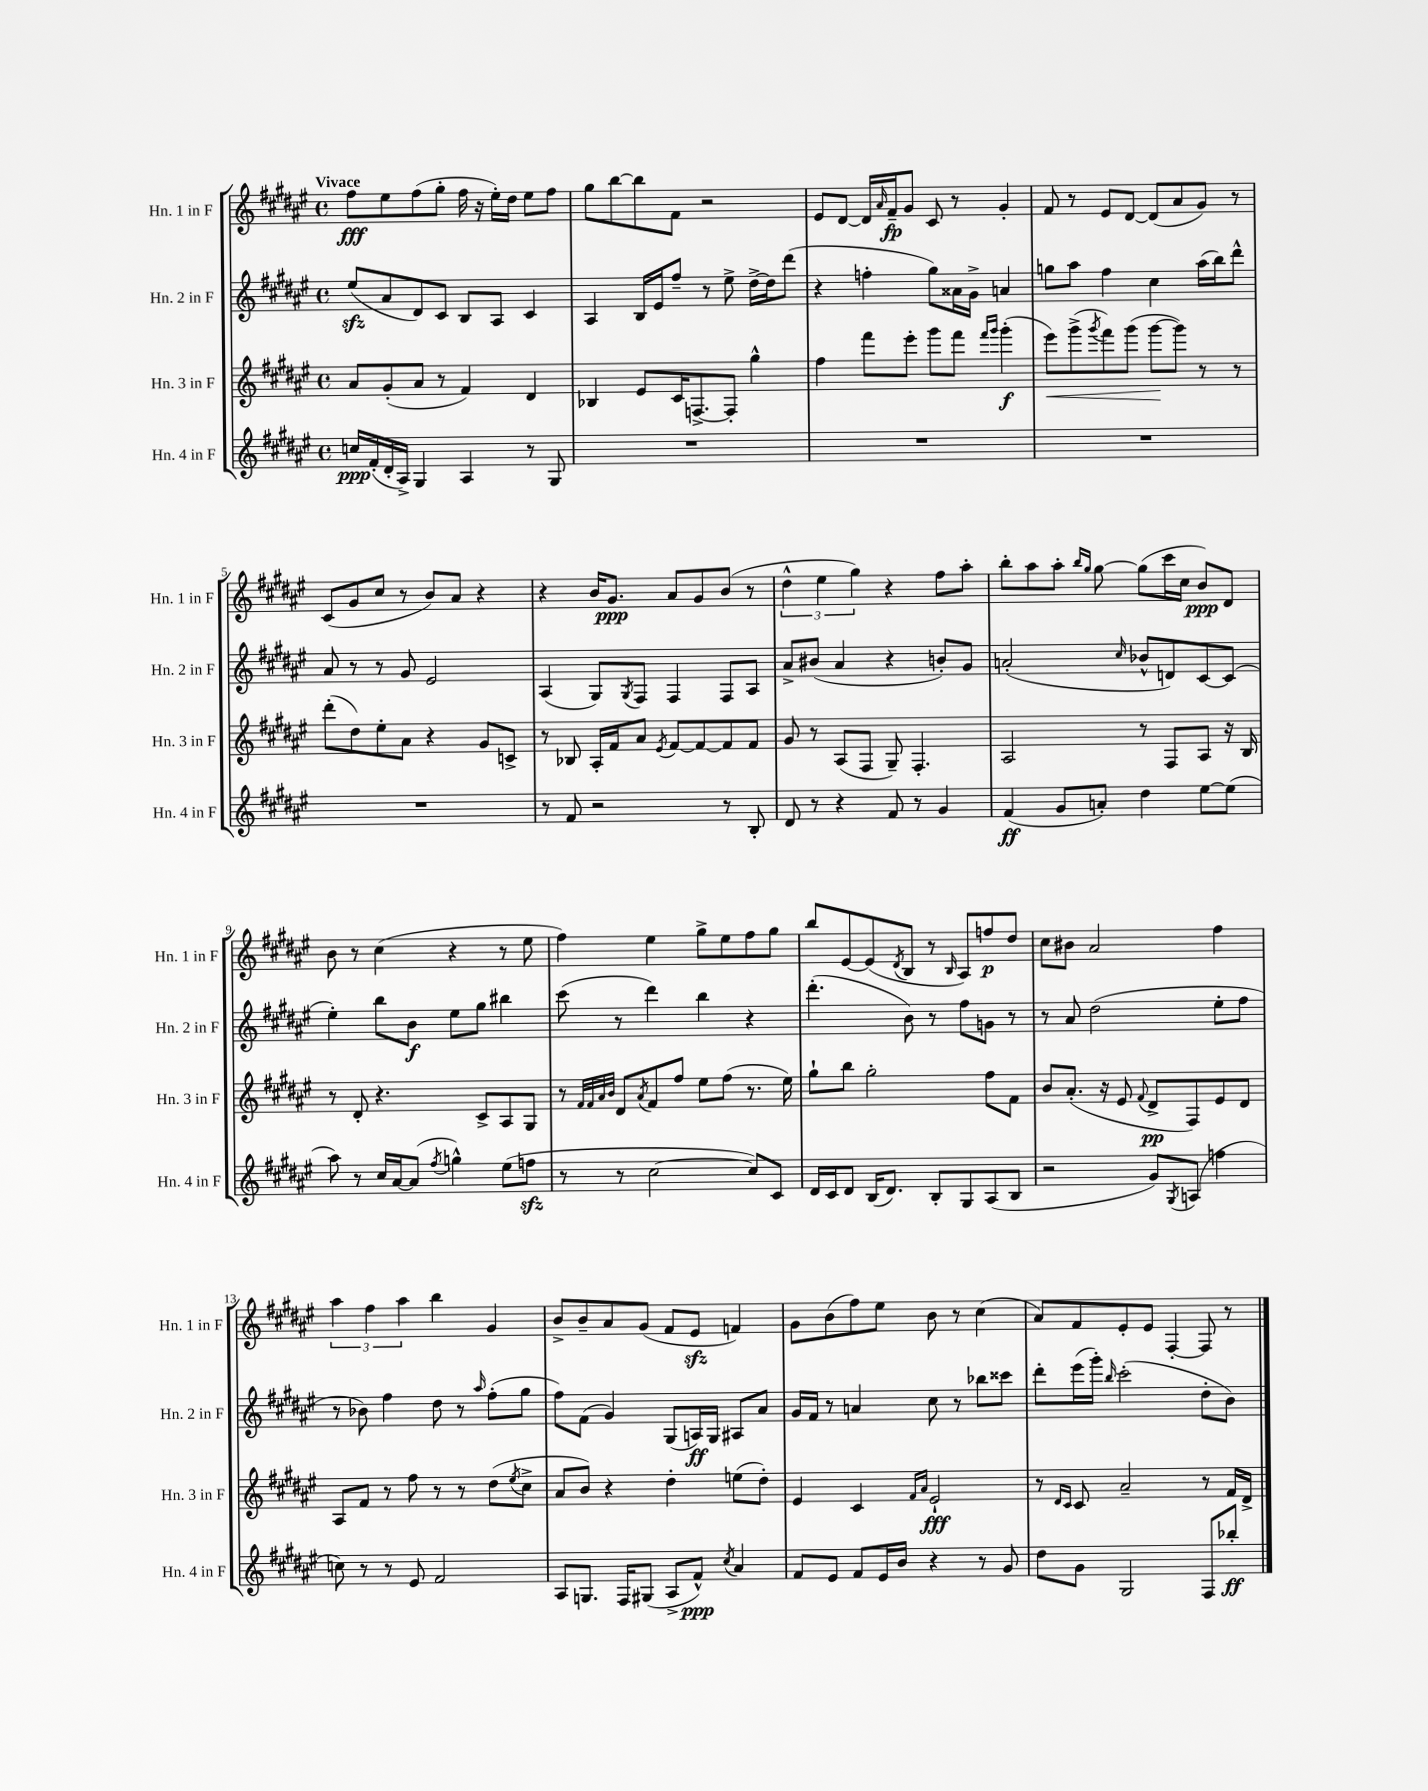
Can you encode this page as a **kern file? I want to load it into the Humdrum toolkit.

**kern	**kern	**kern	**kern
*staff4	*staff3	*staff2	*staff1
*clefG2	*clefG2	*clefG2	*clefG2
*k[f#c#g#d#a#e#]	*k[f#c#g#d#a#e#]	*k[f#c#g#d#a#e#]	*k[f#c#g#d#a#e#]
*M4/4	*M4/4	*M4/4	*M4/4
*met(c)	*met(c)	*met(c)	*met(c)
16cc	8a#	(8ee#	8ff#
(16f#'	.	.	.
16d#'	(8g#'	8a#	8ee#
16A#^)	.	.	.
4G#	8a#	8d#)	(8ff#
.	8r	8c#	8gg#'
4A#	4f#)	8B	16ff#
.	.	.	16r
.	.	8A#	16ee#')
.	.	.	16dd#
8r	4d#	4c#	8ee#
8G#	.	.	8ff#
=	=	=	=
1r	4B-	4A#	8gg#
.	.	.	[8bb
.	8e#	16B	8bb]
.	.	16e#	.
.	16c#	8ff#~	8f#
.	[8.F^	.	.
.	.	8r	2r
.	8F']	8ee#^	.
.	4gg#^^	[16dd#^	.
.	.	16dd#]	.
.	.	(8ddd#	.
=	=	=	=
1r	4ff#	4r	8e#
.	.	.	[8d#
.	8fff#	4ff'	16d#]
.	.	.	16qqa#
.	.	.	16f#~
.	8eee#'	.	8g#
.	8ggg#	8gg#)	8c#
.	8fff#	16a##	8r
.	.	16g#^	.
.	16qqfff#	.	.
.	16qqggg#	.	.
.	(4ggg#'	4a	4g#'
=	=	=	=
1r	8eee#)	8gg	8f#
.	(8ggg#^	8aa#	8r
.	8qggg#	.	.
.	8fff#)	4ff#	8e#
.	(8ggg#	.	[8d#
.	[8ggg#	4cc#	(8d#]
.	8ggg#])	.	8a#
.	8r	(16aa#	8g#)
.	.	16bb)	.
.	8r	8ddd#^^	8r
=	=	=	=
1r	(8ddd#'	8a#	(8c#
.	8dd#)	8r	8g#
.	8ee#'	8r	8cc#
.	8a#	8g#	8r
.	4r	2e#	8b)
.	.	.	8a#
.	8g#	.	4r
.	8c^	.	.
=	=	=	=
8r	8r	(4A#	4r
8f#	8B-	.	.
2r	16A#'	8G#)	16b
.	16f#	.	8.g#
.	.	8qG#	.
.	8a#	8F#	.
.	8qe#	.	.
.	[8f#	4F#	8a#
.	8f#_	.	8g#
8r	8f#]	8F#	(8b
8B'	8f#	8A#	8r
=	=	=	=
8d#	8g#	8a#^	6dd#^^
8r	8r	(8b#	.
.	.	.	6ee#
4r	(8A#	4a#	.
.	.	.	6gg#)
.	8F#	.	.
8f#	8G#~)	4r	4r
8r	4.F#'	.	.
4g#	.	8b')	8ff#
.	.	8g#	8aa#'
=	=	=	=
(4f#	2A#	(2a'	8bb'
.	.	.	8aa#
8g#	.	.	8aa#'
.	.	.	16qqbb
.	.	.	16qqgg#
8a')	.	.	[8gg#
.	.	16qqcc#	.
4dd#	8r	8b-^^	(8gg#]
.	8F#	8d)	16ccc#
.	.	.	16cc#
[8ee#	8A#	[8c#	8b)
(8ee#]	16r	(8c#]	8d#
.	16B	.	.
=	=	=	=
8aa#)	8r	4ee#')	8b
8r	8d#'	.	8r
16cc#	4.r	8bb	(4cc#
[16a#	.	.	.
(8a#]	.	8b	.
8qff#	.	.	.
4gg^^)	.	8ee#	4r
.	8c#^	8gg#	.
(8ee#	8A#	4bb#	8r
8ff	8G#	.	8ee#
=	=	=	=
8r	8r	(8ccc#	4ff#)
.	32qqf#	.	.
.	32qqf#	.	.
.	32qqa#	.	.
.	32qqb	.	.
8r	8d#	8r	.
.	8qa#	.	.
[2cc#	8f#	4ddd#)	4ee#
.	8ff#	.	.
.	8ee#	4bb	8gg#^
.	(8ff#	.	8ee#
8cc#])	8.r	4r	8ff#
8c#	.	.	8gg#
.	16ee#)	.	.
=	=	=	=
16d#	8gg#`	(4.ddd#'	8bb
16c#	.	.	.
8d#	8bb	.	[8e#
(16B	2gg#'	.	(8e#]
8.d#)	.	.	.
.	.	.	8qd#
.	.	8b)	8B
8B'	.	8r	8r
.	.	.	16qqB
8G#	.	8ff#	8A#)
(8A#	8ff#	8g	8ff
8B	8f#	8r	8dd#
=	=	=	=
2r	8b	8r	8cc#
.	(8.a#'	8a#	8b#
.	.	(2dd#	2a#
.	16r	.	.
.	8e#	.	.
.	8qqf#	.	.
8g#)	8d#^	.	.
8qG#	.	.	.
(8A	8F#)	.	.
4ff	8e#	8ee#'	4ff#
.	8d#	8ff#	.
=	=	=	=
8cc)	8A#	8r	6aa#
8r	8f#	8b-)	.
.	.	.	6ff#
8r	8r	4ff#	.
.	.	.	6aa#
8e#	8ff#	.	.
2f#	8r	8dd#	4bb
.	8r	8r	.
.	.	16qqaa#	.
.	(8dd#	(8ff#'	4g#
.	8qee#	.	.
.	8cc#^	8gg#	.
=	=	=	=
8A#	8a#	8ff#)	8b^
8.G	8b)	(8f#	8b~
.	4r	4g#)	8a#
16F#	.	.	.
(8G#	.	.	(8g#
8A#^	4dd#'	(8G#	8f#
8f#^^)	.	16A)	8e#
.	.	16G#	.
8qcc#	.	.	.
4a#	(8ee	8A#	4f)
.	8dd#')	8a#	.
=	=	=	=
8f#	4e#	16g#	8g#
.	.	16f#	.
8e#	.	8r	(8b
8f#	4c#	4a	8ff#)
16e#	.	.	8ee#
16b	.	.	.
.	16qqf#	.	.
.	16qqa#	.	.
4r	2e#`	8cc#	8b
.	.	8r	8r
8r	.	8bb-	(4cc#
8g#	.	8ccc##	.
=	=	=	=
8dd#	8r	8ddd#'	8a#)
.	16qqd#	.	.
.	16qqc#	.	.
8g#	8c#	(16eee#	8f#
.	.	16ggg#')	.
.	.	16qqbb	.
2G#	2a#~	(2ccc#'	8e#'
.	.	.	8e#
.	.	.	[4F#'
8F#	8r	8dd#'	8F#]
8bb-'	16f#	8b)	8r
.	16d#^	.	.
==	==	==	==
*-	*-	*-	*-
